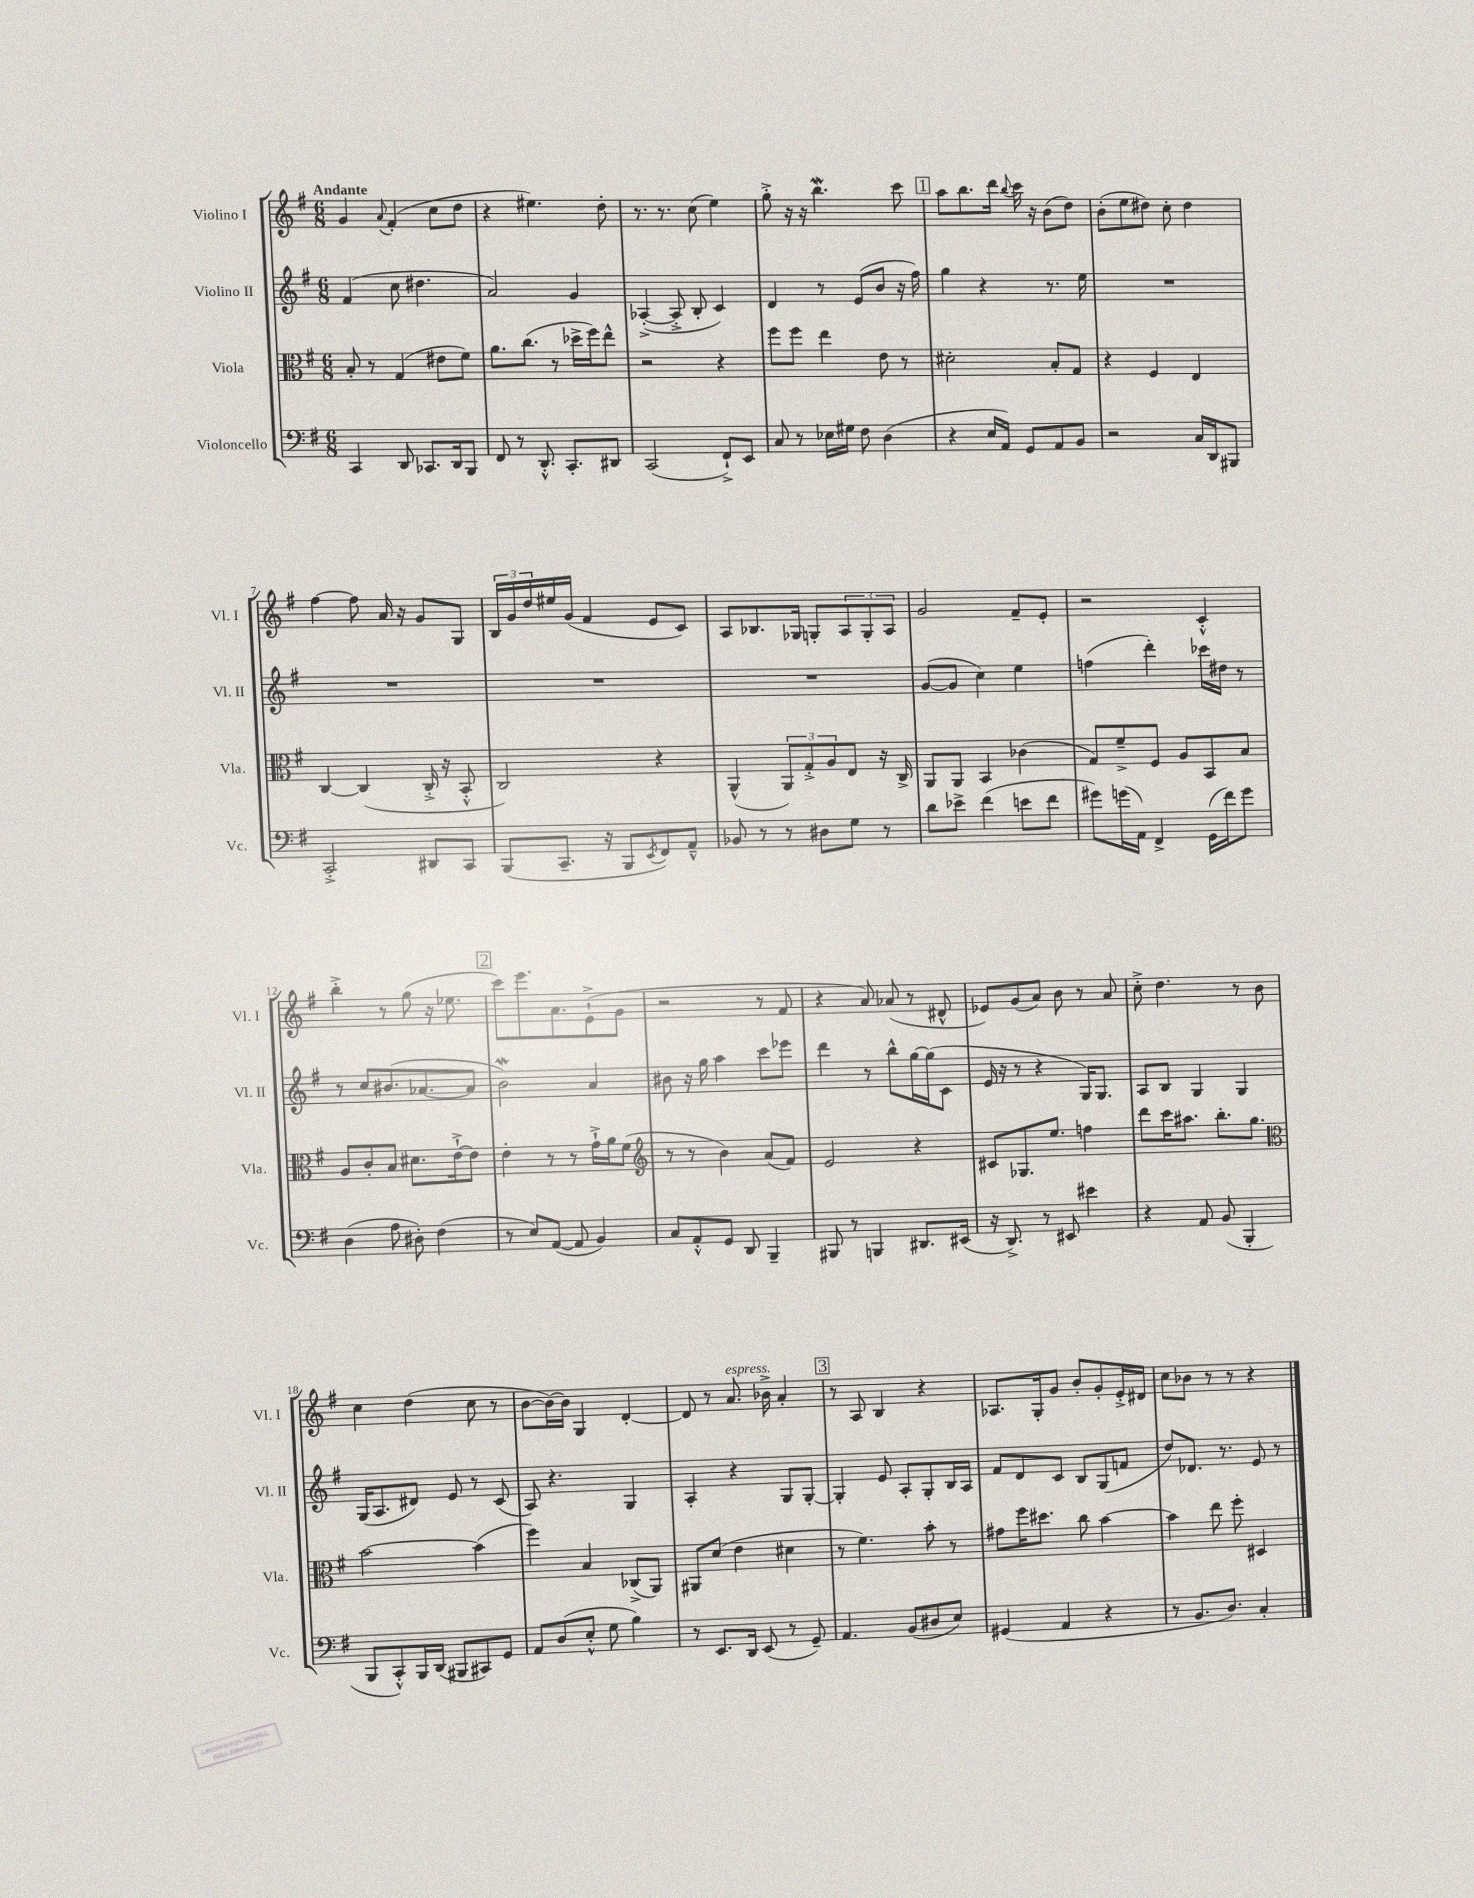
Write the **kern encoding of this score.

**kern	**kern	**kern	**kern
*staff4	*staff3	*staff2	*staff1
*clefF4	*clefC3	*clefG2	*clefG2
*k[f#]	*k[f#]	*k[f#]	*k[f#]
*M6/8	*M6/8	*M6/8	*M6/8
4CC	8B'	(4f#	4g
.	8r	.	.
.	.	.	8qqa
8DD	(4G	8cc	(4f#'
8.CC-	.	4.dd#	.
.	8e#	.	8cc
16DD	.	.	.
8BBB	8f#)	.	8dd
=	=	=	=
8FF#	8.a	2a)	4r
8r	.	.	.
.	(8.cc	.	.
8.DD'^^	.	.	4.ee#)
.	8r	.	.
8.CC'	.	.	.
.	16dd-^	4g	.
.	16ff#)	.	.
8DD#	8ee^^	.	8dd'
=	=	=	=
(2CC	2r	([4A-'^	8.r
.	.	.	8.r
.	.	8A-'^]	.
.	.	8B'	(8cc
8FF#`^)	4r	4c)	4ee)
8EE	.	.	.
=	=	=	=
8C	8ff#	4d	8gg'^
8r	8ff#	.	16r
.	.	.	16r
16E-	4ee	8r	4.bb
16G#	.	.	.
8F#	.	(8e	.
(4D	8e	8b	.
.	8r	16r	8ccc
.	.	16ff#)	.
=	=	=	=
4r	2d#'	4gg	8aa
.	.	.	8.bb
16E	.	4r	.
16AA)	.	.	16ddd
.	.	.	8qqbb
8GG	.	.	16ccc
.	.	.	16r
8AA	8B'	8.r	(8b
8BB	8G	.	8dd)
.	.	16ee	.
=	=	=	=
2r	4r	2.r	(8b'
.	.	.	8ee
.	4F#	.	8dd#)
.	.	.	8cc'
16C	4E	.	4dd#
16DD	.	.	.
8BBB#	.	.	.
=	=	=	=
2CC'^	[4C	2.r	[4ff#
.	(4C]	.	8ff#]
.	.	.	16a
.	.	.	16r
8DD#	16C'^	.	8g
.	16r	.	.
8CC	8BB'^^	.	8G
=	=	=	=
(8BBB	2C)	2.r	24B
.	.	.	24g
.	.	.	24dd
8.CC~	.	.	16ee#
.	.	.	(16g
.	.	.	4f#
16r	.	.	.
8BBB	.	.	.
8qEE	.	.	.
8FF#)	4r	.	8e
8AA~^^	.	.	8c)
=	=	=	=
8BB-	(4AA^^	2.r	8A
8r	.	.	8.B-
8r	12AA)	.	.
.	.	.	16G-
.	12G'^	.	.
8D#	.	.	8G'
.	12A	.	.
8G	8E	.	12A
.	.	.	12G'
8r	16r	.	.
.	.	.	12A
.	16C^	.	.
=	=	=	=
8d	8AA	([8g	2g
8e-^	8AA	8g]	.
(4f#	4BB	4cc)	.
8e	(4c-	4ee	8f#~
8f#	.	.	8e'
=	=	=	=
8g#)	8G)	(4ff	2r
(16g	8f#~^	.	.
16AA)	.	.	.
4FF#^	8F#	4ddd')	.
.	8A	.	.
(16GG	8BB	16ccc-	4c'^^
16f#)	.	16dd#	.
8g	8B	8r	.
=	=	=	=
(4D	8A	8r	4bb'^
.	8c'	8cc	.
8A	8B	(8.b#	8r
8D#')	8.d#	.	(8gg
.	.	[8.a-	.
(4F#	.	.	16r
.	[16e`^	.	8.ee-
.	8e]	8a-]	.
=	=	=	=
8r	4e'	2b)	8ccc)
8E)	.	.	8.eee
([8AA	8r	.	.
.	.	.	8.a
8AA]	8r	.	.
4BB)	16g`^	4a	(8e`^
.	16a	.	.
.	(8f#	.	8g
=	=	=	=
*	*clefG2	*	*
8C	8r	8b#	2r
8AA'^^	8r	16r	.
.	.	16gg	.
8GG	4b)	4aa	.
8DD	.	.	.
4BBB~	(8a	8ccc	8r
.	8f#)	8eee-	8f#
=	=	=	=
8BBB#	2e	4ddd	4r
8r	.	.	.
4BBB	.	8r	8a)
.	.	8bb^^	(8a-
8.DD#	4r	[16gg	8r
.	.	(16gg]	.
.	.	8c	8d#^^
(16EE#	.	.	.
=	=	=	=
16r	8c#	16e	8e-)
8.DD^)	.	16r	.
.	8.G-	8r	(8g
8r	.	4r	8a)
.	8.ee	.	.
8EE#	.	.	8b
4e#	4ff	16G)	8r
.	.	8.G	.
.	.	.	8a
=	=	=	=
4r	8ddd	8A	8cc'^
.	16ccc	8B	4.dd
.	8.aa#	.	.
8AA	.	4G	.
(8BB	8.bb'	.	.
4BBB'	.	4G	8r
.	8.gg	.	.
.	.	.	8b
=	=	=	=
*	*clefC3	*	*
8BBB	[2b	(16G	4cc
.	.	8.A	.
8CC'^^)	.	.	.
16BBB	.	8d#)	(4dd
(16DD	.	.	.
8BBB#	.	8e	.
8CC#)	(4b]	8r	8cc
8GG	.	(8c	8r
=	=	=	=
8AA	4ff#)	8A)	[8b
(8D	.	4.r	16b_)
.	.	.	16b]
8E'^^	4B	.	4G
8G	.	.	.
4B)	(8C-^	4G	[4d'
.	8AA)	.	.
=	=	=	=
8r	8AA#	4A'	8d]
8.EE	(8d	.	8r
.	4e	4r	8.a
16DD	.	.	.
(8EE	.	.	.
.	.	.	16b-^
8r	4d#	8G	4a'
8GG~)	.	[8G'	.
=	=	=	=
4.AA	8r	4G']	8r
.	4.f#)	.	8A
.	.	8e	4B
(8BB	.	8A'	.
8D#	8b'	8G'	4r
8E)	8r	16B	.
.	.	16A	.
=	=	=	=
(4GG#	8g#	8f#	8.A-
.	16ff#	8d	.
.	8.dd#	.	16G'
4AA	.	8c	8g
.	8cc	8B	8b'
4r	[4b	(8G	8g'
.	.	8f	16e'^
.	.	.	16d#
=	=	=	=
8r	4b]	8dd)	8cc
8.BB	.	8.d-	8b-
.	8ee	.	8r
8.D)	.	8.r	.
.	8ff#'	.	8r
4C'	4D#	8e	4r
.	.	8r	.
==	==	==	==
*-	*-	*-	*-
